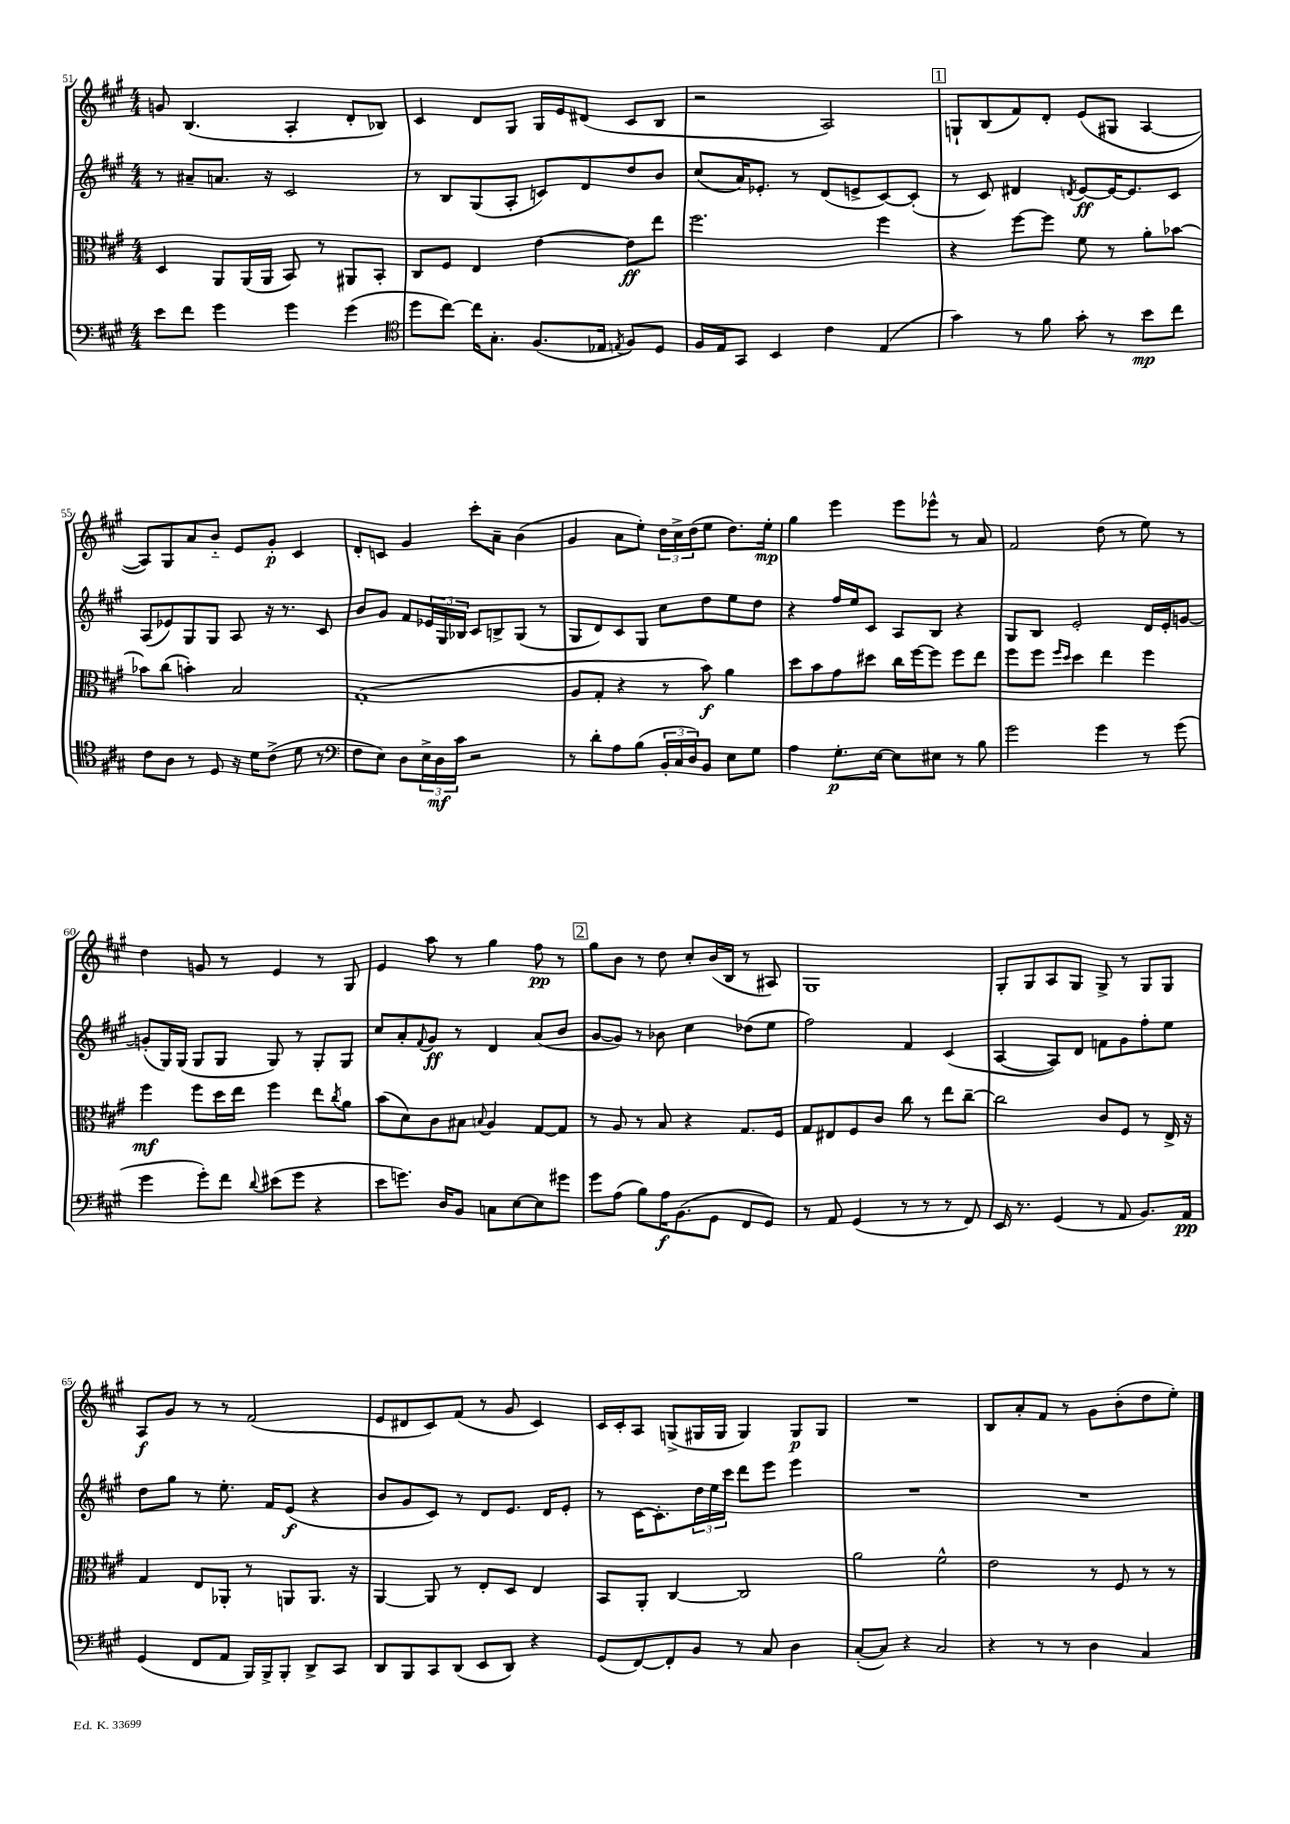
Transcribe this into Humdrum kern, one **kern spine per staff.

**kern	**kern	**kern	**kern
*staff4	*staff3	*staff2	*staff1
*clefF4	*clefC3	*clefG2	*clefG2
*k[f#c#g#]	*k[f#c#g#]	*k[f#c#g#]	*k[f#c#g#]
*M4/4	*M4/4	*M4/4	*M4/4
8e	4D	8r	8g
8f#	.	8a#~	(4.B
4g#	8AA	8.a	.
.	(16AA	.	.
.	16AA	16r	.
4g#	8BB)	2c#	4A'
.	8r	.	.
(4g#	8AA#	.	8d'
.	8BB'	.	8B-)
=	=	=	=
*clefC4	*	*	*
8dd	8C#	8r	4c#
[8cc#)	8F#	8B	.
16cc#]	4E	(8G#	8d
8.G#'	.	.	.
.	.	8A'	8G#
(8.F#	[4e	8c)	16G#
.	.	.	16e
.	.	8d	(8d#
16E-	.	.	.
8qE	.	.	.
8F#)	8e]	8dd	8c#
8D	8ee	8b	8B
=	=	=	=
16F#	2.ff#	(8cc#	2r
16E	.	.	.
8GG#	.	16a)	.
.	.	8.e-'	.
4BB	.	.	.
.	.	8r	.
4c#	.	(8d	2A)
.	.	8e^	.
(4E	4ff#	[8c#)	.
.	.	(8c#']	.
=	=	=	=
4g#)	4r	8r	8G`
.	.	8c#)	(8B
8r	[8ff#	4d#	8f#)
8f#	8ff#]	.	8d'
.	.	8qd	.
8g#'	8f#	[8e	(8e
8r	8r	16e_	8G#
.	.	8.e]	.
8b	8a'	.	[4A
8cc#	[8b-	8c#	.
=	=	=	=
8c#	8b-]	(8A	8A])
8A	(8cc#	8e-)	8G#
8r	4b')	8G#	8a
8D	.	8G#	8b'~
16r	2B	8A	8e
16d	.	.	.
(8c#^	.	16r	8g#'
.	.	8.r	.
8d	.	.	4c#
8r	.	8c#	.
=	=	=	=
*clefF4	*	*	*
8F#	(1G#'	8b	8d'
8E)	.	8g#	8c
8D	.	8f#	4g#
24E^	.	24e-	.
24D	.	24G#	.
24c#	.	24B-	.
2r	.	8c#	8ccc#'
.	.	8B^	8a~
.	.	(8G#	(4b
.	.	8r	.
=	=	=	=
8r	8A	8G#	4g#
8d'	8G#'	8d)	.
8A	4r	8c#	8a
(8B	.	8G#	8ee')
24BB'	8r	8cc#	24dd
24C#	.	.	24cc#^
24D)	.	.	(24dd
8BB	8b)	8dd	8ee
8E	4a	8ee	8.dd)
8G#	.	8dd	.
.	.	.	16ee'
=	=	=	=
4A	8dd	4r	4gg#
.	8b	.	.
8.G#'	8g#	16ff#	4eee
.	.	16ee	.
.	8dd#	8c#	.
[16E	.	.	.
8E]	16cc#	8A	8eee
.	[16ff#	.	.
8E#	8ff#]	8B	8eee-^^
8r	8ff#	4r	8r
8B	8ee	.	8a
=	=	=	=
2g#	8ff#	8G#	2f#
.	8ff#	8B	.
.	16qqff#	.	.
.	16qqdd	.	.
.	4dd	2e'	.
4g#	4ee	.	(8dd
.	.	.	8r
8r	4ff#	16d	8ee)
.	.	16e'	.
(8g#	.	[8g	8r
=	=	=	=
4g#	4ff#	(8g']	4dd
.	.	16G#)	.
.	.	(16G#	.
8g#')	8ff#	8G#	8g
8f#	16dd	8G#	8r
.	16ee	.	.
8qqd	.	.	.
(8e#	4ff#	8G#)	4e
8g#	.	8r	.
4r	8ee	8G#'	8r
.	8qcc#	.	.
.	8a	8G#	8G#
=	=	=	=
8e	(8b	8cc#	4e
8.g)	8d)	8a'	.
.	.	8qqf#	.
.	8c#	8g#	8aa
16D	.	.	.
8BB	8B#	8r	8r
.	8qqB	.	.
8C	4A	4d	4gg#
[8E	.	.	.
8E]	[8G#	(8a	8ff#
8g#	8G#]	8b	8r
=	=	=	=
8g#	8r	[8g#	8gg#
(8A	8A	8g#])	8b
8B)	8r	8r	8r
16A	8B	8b-	8dd
(8.BB	.	.	.
.	4r	4cc#	8cc#'
8GG#	.	.	(16b
.	.	.	16B
8FF#	8.G#	(8dd-	8r
8GG#)	.	8ee	8A#)
.	16F#	.	.
=	=	=	=
8r	8G#	2ff#)	1G#
8AA	8E#	.	.
(4GG#	8F#	.	.
.	8c#	.	.
8r	8cc#	4f#	.
8r	8r	.	.
8r	8ee	(4c#	.
8FF#)	[8cc#~	.	.
=	=	=	=
16EE	2cc#]	[4A	8G#'
8.r	.	.	.
.	.	.	8G#
(4GG#	.	8A])	8A
.	.	8d	8G#
8r	8c#	8f	8G#^
8AA	8F#	8g#	8r
8.BB)	8r	8ff#'	8G#
.	16E^	8ee	8G#
16AA	16r	.	.
=	=	=	=
(4GG#	4G#	8dd	8A
.	.	8gg#	8g#
8FF#	8E	8r	8r
8AA	8AA-'	8.ee'	8r
16BBB)	8r	.	(2f#
16BBB^	.	16f#	.
8BBB'	8AA	(8e	.
8DD^	8.AA	4r	.
8CC#	.	.	.
.	16r	.	.
=	=	=	=
8DD	[4AA	8b	8e
8BBB	.	8g#	8d#
8CC#	8AA]	8c#)	8c#)
(8DD	8r	8r	(8f#
8EE	8E'	8d	8r
8DD)	8D	8.e	8g#
4r	4E	.	4c#)
.	.	16d	.
.	.	8e'	.
=	=	=	=
(8GG#	8BB	8r	16c#
.	.	.	16c#'
[8FF#)	8AA'	[16c#	8A
.	.	8.c#']	.
8FF#']	[4C#	.	(8G^
8BB	.	24dd	16G#
.	.	24ee	.
.	.	.	16G#
.	.	24ccc#	.
8r	2C#]	8ddd	4G#)
8C#	.	8eee	.
4D	.	4eee	8G#
.	.	.	8G#
=	=	=	=
([8C#'	2a	1r	1r
8C#])	.	.	.
4r	.	.	.
2C#	2f#^^	.	.
=	=	=	=
4r	2e	1r	8B
.	.	.	8a'
8r	.	.	8f#
8r	.	.	8r
4D	8r	.	8g#
.	8F#	.	(8b'
4C#	8r	.	8dd
.	8r	.	8ee')
==	==	==	==
*-	*-	*-	*-
